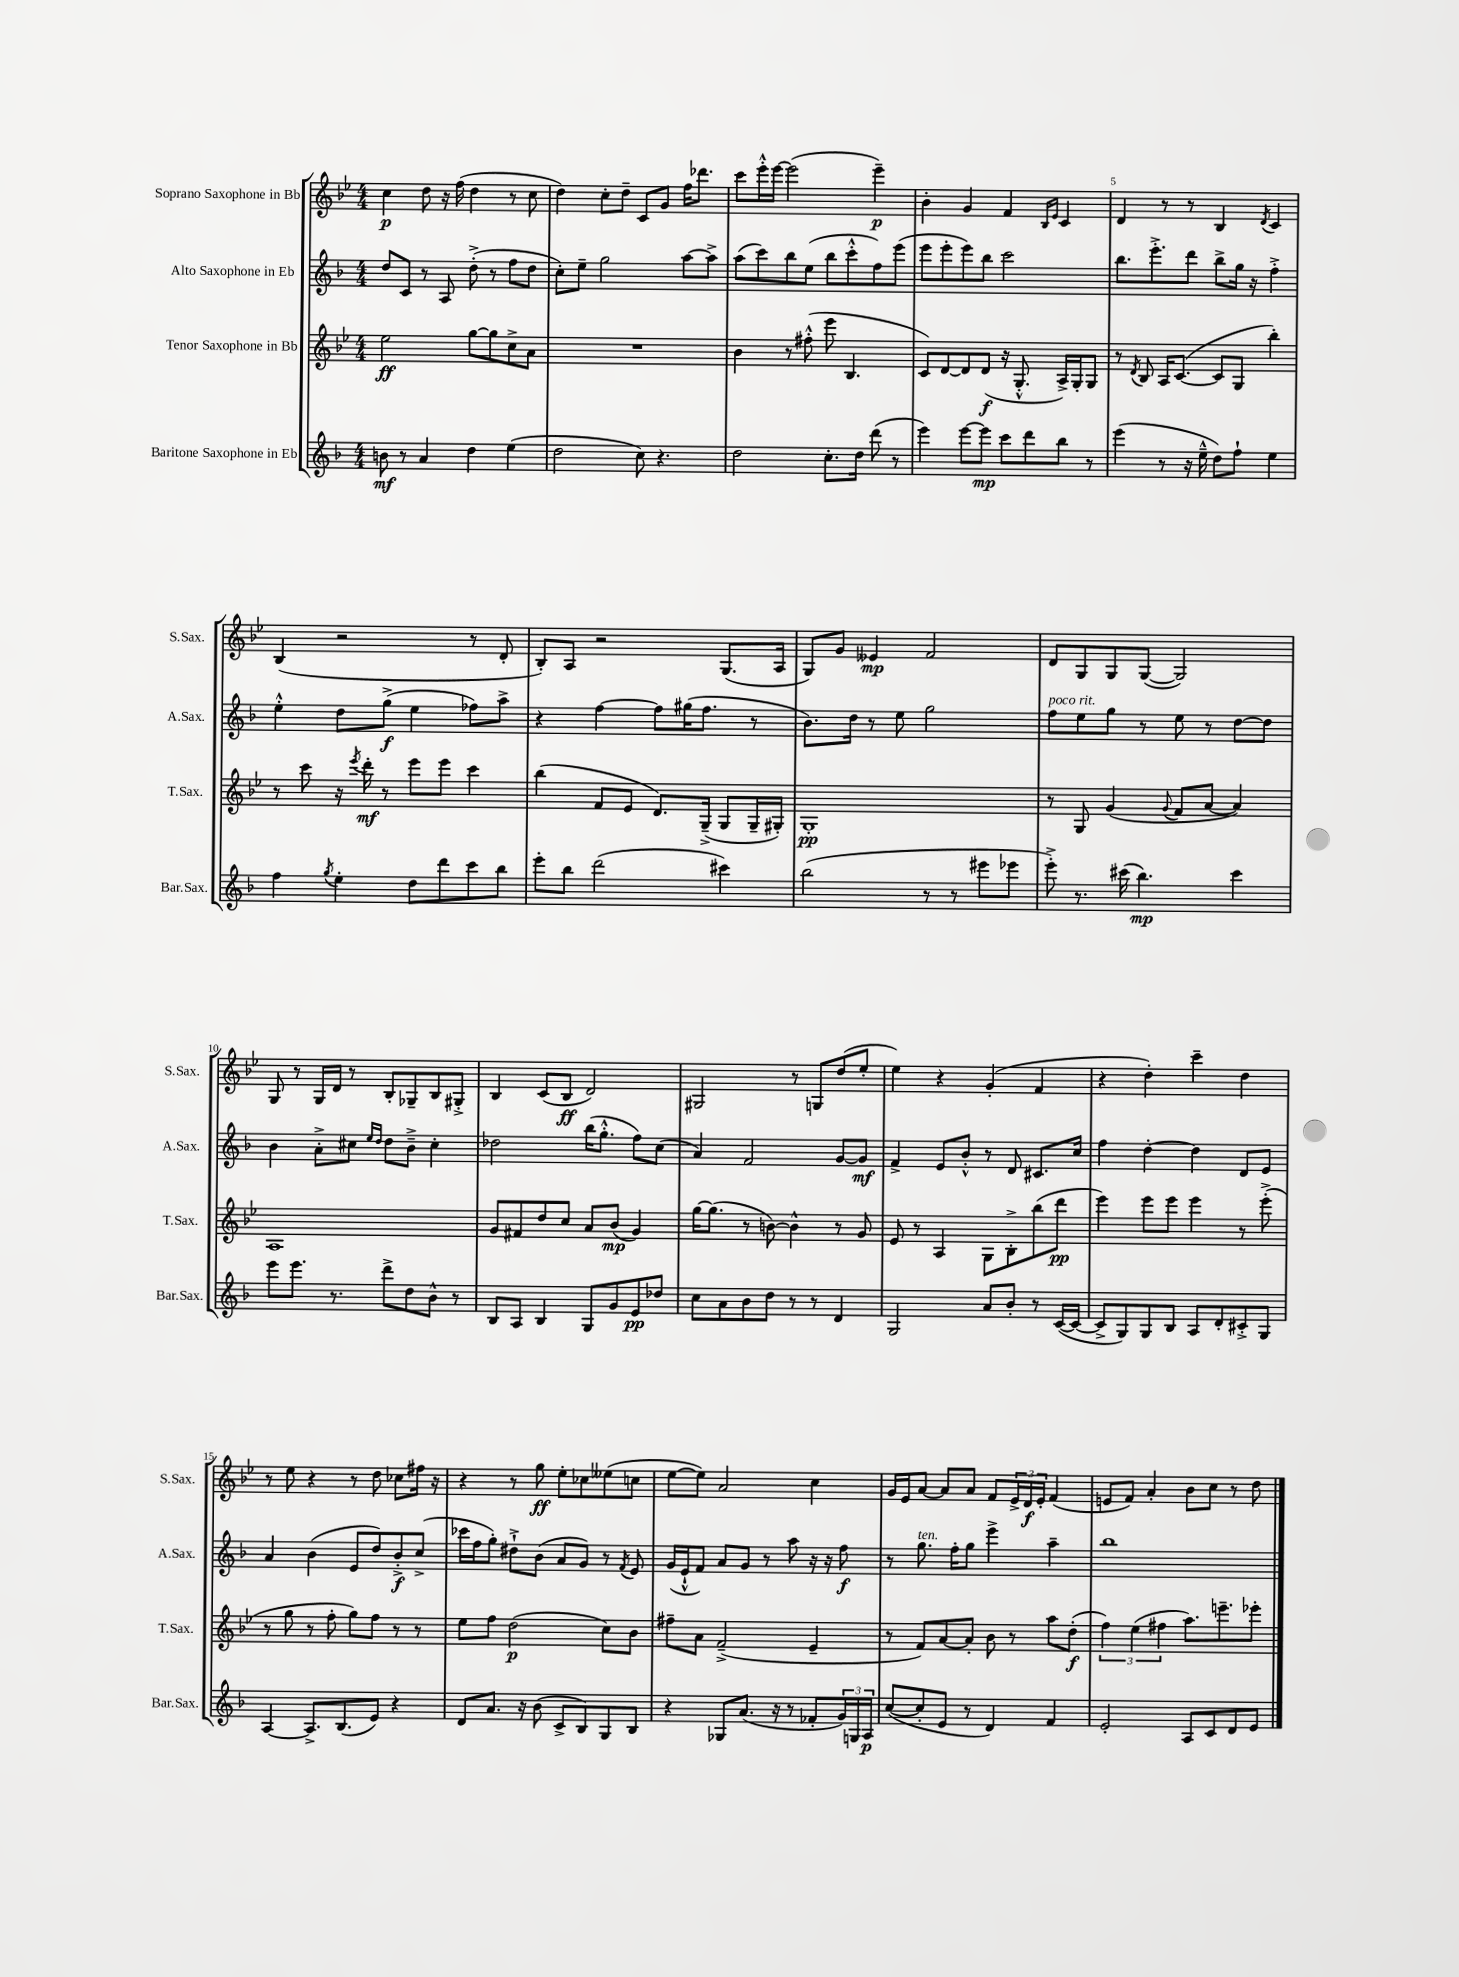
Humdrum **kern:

**kern	**dynam	**kern	**dynam	**kern	**dynam	**kern	**dynam
*part4	*part4	*part3	*part3	*part2	*part2	*part1	*part1
*staff4	*staff4	*staff3	*staff3	*staff2	*staff2	*staff1	*staff1
*I"Baritone Saxophone in Eb	*	*I"Tenor Saxophone in Bb	*	*I"Alto Saxophone in Eb	*	*I"Soprano Saxophone in Bb	*
*I'Bar.Sax.	*	*I'T.Sax.	*	*I'A.Sax.	*	*I'S.Sax.	*
*clefG2	*	*clefG2	*	*clefG2	*	*clefG2	*
*k[b-]	*	*k[b-e-]	*	*k[b-]	*	*k[b-e-]	*
*M4/4	*	*M4/4	*	*M4/4	*	*M4/4	*
=1	=1	=1	=1	=1	=1	=1	=1
8bn\	mf	2ee-\	ff	8dd/L	.	4cc\	p
8r	.	.	.	8c/J	.	.	.
4a/	.	.	.	8r	.	8dd\	.
.	.	.	.	8A/	.	16r	.
.	.	.	.	.	.	(16ff\	.
4dd\	.	[8gg\L	.	(8dd'^\	.	4dd\	.
.	.	8gg\]	.	8r	.	.	.
(4ee\	.	8cc^\	.	8ff\L	.	8r	.
.	.	8a\J	.	8dd\J	.	8cc\	.
=2	=2	=2	=2	=2	=2	=2	=2
2dd\	.	1r	.	8cc'\L)	.	4dd\)	.
.	.	.	.	8ee~\J	.	.	.
.	.	.	.	2gg\	.	8cc'\L	.
.	.	.	.	.	.	8dd~\J	.
8cc\)	.	.	.	.	.	8c/L	.
4.r	.	.	.	.	.	8g/J	.
.	.	.	.	[8aa\L	.	16ff\KL	.
.	.	.	.	.	.	8.ddd-X\J	.
.	.	.	.	8aa^\J]	.	.	.
=3	=3	=3	=3	=3	=3	=3	=3
2dd\	.	4b-\	.	(8aa\L	.	8ccc\L	.
.	.	.	.	8ccc\)	.	16eee-'^^\L	.
.	.	.	.	.	.	[16eee-\JJ	.
.	.	8r	.	8bb-\	.	(2eee-\]	.
.	.	(8ff#X'^^\	.	(8ee\J	.	.	.
8.cc'\L	.	8eee-\	.	8bb-\L	.	.	.
.	.	4.B-/	.	8ccc'^^\	.	.	.
16dd\Jk	.	.	.	.	.	.	.
(8ddd\	.	.	.	8ff\)	.	4eee-~\)	p
8r	.	.	.	(8eee\J	.	.	.
=4	=4	=4	=4	=4	=4	=4	=4
4eee\)	.	8c/L)	.	8eee\L	.	4b-'\	.
.	.	[8d/	.	8eee'\	.	.	.
[8eee\L	.	8d/]	.	8eee\)	.	4g/	.
8eee\J]	mp	(8d/J	f	8bb-\J	.	.	.
8ccc\L	.	16r	.	2ccc\	.	4f/	.
.	.	8.G'^^/	.	.	.	.	.
8ddd\	.	.	.	.	.	.	.
.	.	.	.	.	.	16qqB-/LL	.
.	.	.	.	.	.	16qqe-/JJ	.
8bb-\J	.	16A^/LL)	.	.	.	4c/	.
.	.	16G'/J	.	.	.	.	.
8r	.	8G/J	.	.	.	.	.
=5	=5	=5	=5	=5	=5	=5	=5
(4eee\	.	8r	.	8.bb-\L	.	4d/	.
.	.	8qd/	.	.	.	.	.
.	.	8B-/	.	.	.	.	.
.	.	.	.	8.eee'^\	.	.	.
8r	.	16A/KL	.	.	.	8r	.
.	.	([8.c/J	.	.	.	.	.
16r	.	.	.	8ddd\J	.	8r	.
16ee~^^\	.	.	.	.	.	.	.
8dd\L)	.	8c/L]	.	8bb-^\L	.	4B-/	.
8ff`\J	.	8G/J	.	16gg\Jk	.	.	.
.	.	.	.	16r	.	.	.
.	.	.	.	.	.	8qd/	.
4ee\	.	4bb-'\)	.	4ff'^\	.	4c/	.
!!LO:LB:g=z
=6	=6	=6	=6	=6	=6	=6	=6
4ff\	.	8r	.	4ee'^^\	.	(4B-/	.
.	.	8ccc\	.	.	.	.	.
8qgg/	.	.	.	.	.	.	.
4ee'\	.	16r	.	8dd\L	.	2r	.
.	.	8qeee-/	.	.	.	.	.
.	.	16ddd'\	mf	.	.	.	.
.	.	8r	.	(8gg^\J	f	.	.
8dd\L	.	8eee-\L	.	4ee\	.	.	.
8ddd\	.	8eee-\J	.	.	.	.	.
8ccc\	.	4ccc\	.	8ff-X\L)	.	8r	.
8bb-\J	.	.	.	8aa^\J	.	8d'/	.
=7	=7	=7	=7	=7	=7	=7	=7
8eee'\L	.	(4bb-\	.	4r	.	8B-'/L)	.
8bb-\J	.	.	.	.	.	8A/J	.
(2ddd\	.	8f/L	.	[4ff\	.	2r	.
.	.	8e-/J	.	.	.	.	.
.	.	8.d/L)	.	8ff\L]	.	.	.
.	.	.	.	(16gg#X\K	.	.	.
.	.	(16G~^/Jk	.	8.ff\J	.	.	.
4ccc#X\)	.	8G/L	.	.	.	(8.G/L	.
.	.	16G~/L	.	8r	.	.	.
.	.	16G#X'/JJ)	.	.	.	16A/Jk	.
=8	=8	=8	=8	=8	=8	=8	=8
(2bb-\	.	1G'	pp	8.b-\L)	.	8G/L)	.
.	.	.	.	.	.	8g/J	.
.	.	.	.	16dd\Jk	.	.	.
.	.	.	.	8r	.	4e--X/	mp
.	.	.	.	8ee\	.	.	.
8r	.	.	.	2gg\	.	2f/	.
8r	.	.	.	.	.	.	.
8eee#X\L	.	.	.	.	.	.	.
8eee-X\J	.	.	.	.	.	.	.
=9	=9	=9	=9	=9	=9	=9	=9
!	!	!	!	!LO:TX:a:i:t=poco rit.	!	!	!
8eee'^\)	.	8r	.	8ff\L	.	8d/L	.
8.r	.	8G/	.	8ee\	.	8G/	.
.	.	(4g/	.	8gg\J	.	8G/	.
(16ccc#X\	.	.	.	.	.	.	.
4.bb-\)	mp	.	.	8r	.	([8G/J	.
.	.	8qqg/	.	.	.	.	.
.	.	8f/L	.	8ee\	.	2G/])	.
.	.	[8a/J	.	8r	.	.	.
4ccc#\	.	4a/])	.	[8dd\L	.	.	.
.	.	.	.	8dd\J]	.	.	.
!!LO:LB:g=z
=10	=10	=10	=10	=10	=10	=10	=10
8eee\L	.	1A	.	4b-\	.	8G/	.
8.eee\J	.	.	.	.	.	8r	.
.	.	.	.	8a'^\L	.	16G/LL	.
8.r	.	.	.	.	.	16d/JJ	.
.	.	.	.	8cc#X\J	.	8r	.
.	.	.	.	16qqee/LL	.	.	.
.	.	.	.	16qqdd/JJ	.	.	.
8ddd^\L	.	.	.	8dd\L	.	8B-'/L	.
8dd\	.	.	.	8b-~^\J	.	8G-X~/	.
8b-^^\J	.	.	.	4cc#'\	.	8B-/	.
8r	.	.	.	.	.	8G#X'^/J	.
=11	=11	=11	=11	=11	=11	=11	=11
8B-/L	.	8g/L	.	2dd-X\	.	4B-/	.
8A/J	.	8f#X/	.	.	.	.	.
4B-/	.	8dd/	.	.	.	(8c/L	.
.	.	8cc/J	.	.	.	8B-/J	ff
8G/L	.	8a/L	.	(16bb-\KL	.	2d/)	.
.	.	.	.	8.gg'^^\J	.	.	.
8g/	.	(8b-/J	mp	.	.	.	.
8e/	pp	4g/)	.	8ff\L)	.	.	.
8dd-X/J	.	.	.	(8cc\J	.	.	.
=12	=12	=12	=12	=12	=12	=12	=12
8cc\L	.	[16gg\KL	.	4a/)	.	2G#X/	.
.	.	(8.gg\J]	.	.	.	.	.
8a\	.	.	.	.	.	.	.
8b-\	.	8r	.	2f/	.	.	.
8dd\J	.	[8bn\)	.	.	.	.	.
8r	.	4b^^\]	.	.	.	8r	.
8r	.	.	.	.	.	8Gn/L	.
4d/	.	8r	.	[8g/L	.	(8dd/	.
.	.	8g/	.	8g/J]	mf	8ee-'/J	.
=13	=13	=13	=13	=13	=13	=13	=13
2G/	.	8e-/	.	4f^/	.	4ee-\)	.
.	.	8r	.	.	.	.	.
.	.	4A/	.	8e/L	.	4r	.
.	.	.	.	8b-'^^/J	.	.	.
8a/L	.	8G\L	.	8r	.	(4g'/	.
8b-'/J	.	8B-'^\	.	8d/	.	.	.
8r	.	(8bb-\	.	8.c#X/L	.	4f/	.
([16c/LL	.	8ddd\J	pp	.	.	.	.
16c/JJ_	.	.	.	16cc/Jk	.	.	.
=14	=14	=14	=14	=14	=14	=14	=14
8c^/L]	.	4eee-\)	.	4ff\	.	4r	.
8G/)	.	.	.	.	.	.	.
8G/	.	8eee-\L	.	[4dd'\	.	4dd'\)	.
8B-/J	.	8eee-\J	.	.	.	.	.
8A/L	.	4eee-\	.	4dd\]	.	4ccc~\	.
8d'/	.	.	.	.	.	.	.
8c#X'^/	.	8r	.	8d/L	.	4dd\	.
8G/J	.	(8eee-'^\	.	8e/J	.	.	.
!!LO:LB:g=z
=15	=15	=15	=15	=15	=15	=15	=15
[4A/	.	8r	.	4a/	.	8r	.
.	.	8gg\	.	.	.	8ee-\	.
8.A^/L]	.	8r	.	(4b-\	.	4r	.
.	.	8ff'\	.	.	.	.	.
(8.B-/	.	.	.	.	.	.	.
.	.	8gg\L)	.	8e/L	.	8r	.
8e/J)	.	8ff\J	.	8dd/)	.	8dd\	.
4r	.	8r	.	8b-'^/	f	8cc-X\L	.
.	.	8r	.	(8cc^/J	.	16ff#X\Jk	.
.	.	.	.	.	.	16r	.
=16	=16	=16	=16	=16	=16	=16	=16
8d/L	.	8ee-\L	.	16ccc-X\LL	.	4r	.
.	.	.	.	16ff\J	.	.	.
8.a/J	.	8ff\J	.	8gg'\J)	.	.	.
.	.	(2dd\	p	8dd#X`^\L	.	8r	.
16r	.	.	.	.	.	.	.
(8b-\	.	.	.	(8b-\J	.	8gg\	ff
8c^/L	.	.	.	8a/L	.	8ee-'\L	.
8B-/)	.	.	.	8g/J)	.	8cc-X\	.
8G/	.	8cc\L)	.	8r	.	(8ee--X\	.
.	.	.	.	8qf/	.	.	.
8B-/J	.	8b-\J	.	8e/	.	8ccn\J	.
=17	=17	=17	=17	=17	=17	=17	=17
4r	.	8ff#X~\L	.	(16g/LL	.	[8ee-\L	.
.	.	.	.	16e`^^/J	.	.	.
.	.	8a\J	.	8f/J)	.	8ee-\J])	.
8G-X/L	.	(2f~^/	.	8a/L	.	2a/	.
(8.a/J	.	.	.	8g/J	.	.	.
.	.	.	.	8r	.	.	.
16r	.	.	.	.	.	.	.
8r	.	.	.	8aa\	.	.	.
8f-X'/L	.	4e-~/	.	16r	.	4cc\	.
.	.	.	.	16r	.	.	.
24g/L)	.	.	.	8ff\	f	.	.
24Gn/	.	.	.	.	.	.	.
24A/JJ	p	.	.	.	.	.	.
=18	=18	=18	=18	=18	=18	=18	=18
([8cc/L	.	8r	.	8r	.	16g/LL	.
.	.	.	.	.	.	16e-/J	.
!	!	!	!	!LO:TX:a:i:t=ten.	!	!	!
8cc'/]	.	8f/L)	.	8.gg\	.	[8a/J	.
8e/J	.	[8a/	.	.	.	8a/L]	.
.	.	.	.	16ff'\KL	.	.	.
8r	.	8a'/J]	.	8gg\J	.	8a/J	.
4d/)	.	8b-\	.	4eee^\	.	8f/L	.
.	.	8r	.	.	.	24e-^/L	.
.	.	.	.	.	.	24d/	f
.	.	.	.	.	.	24e-'/JJ	.
4f/	.	8aa\L	.	4aa~\	.	(4f/	.
.	.	(8dd'\J	f	.	.	.	.
=19	=19	=19	=19	=19	=19	=19	=19
2e'/	.	6ff\)	.	1bb-	.	8en/L	.
.	.	.	.	.	.	8f/J)	.
.	.	(6ee-\	.	.	.	.	.
.	.	.	.	.	.	4a'/	.
.	.	6ff#X\	.	.	.	.	.
8A/L	.	8.aa\L)	.	.	.	8b-\L	.
8c/	.	.	.	.	.	8cc\J	.
.	.	8.eeen~\	.	.	.	.	.
8d/	.	.	.	.	.	8r	.
8e/J	.	8eee-X'\J	.	.	.	8dd\	.
==	==	==	==	==	==	==	==
*-	*-	*-	*-	*-	*-	*-	*-
